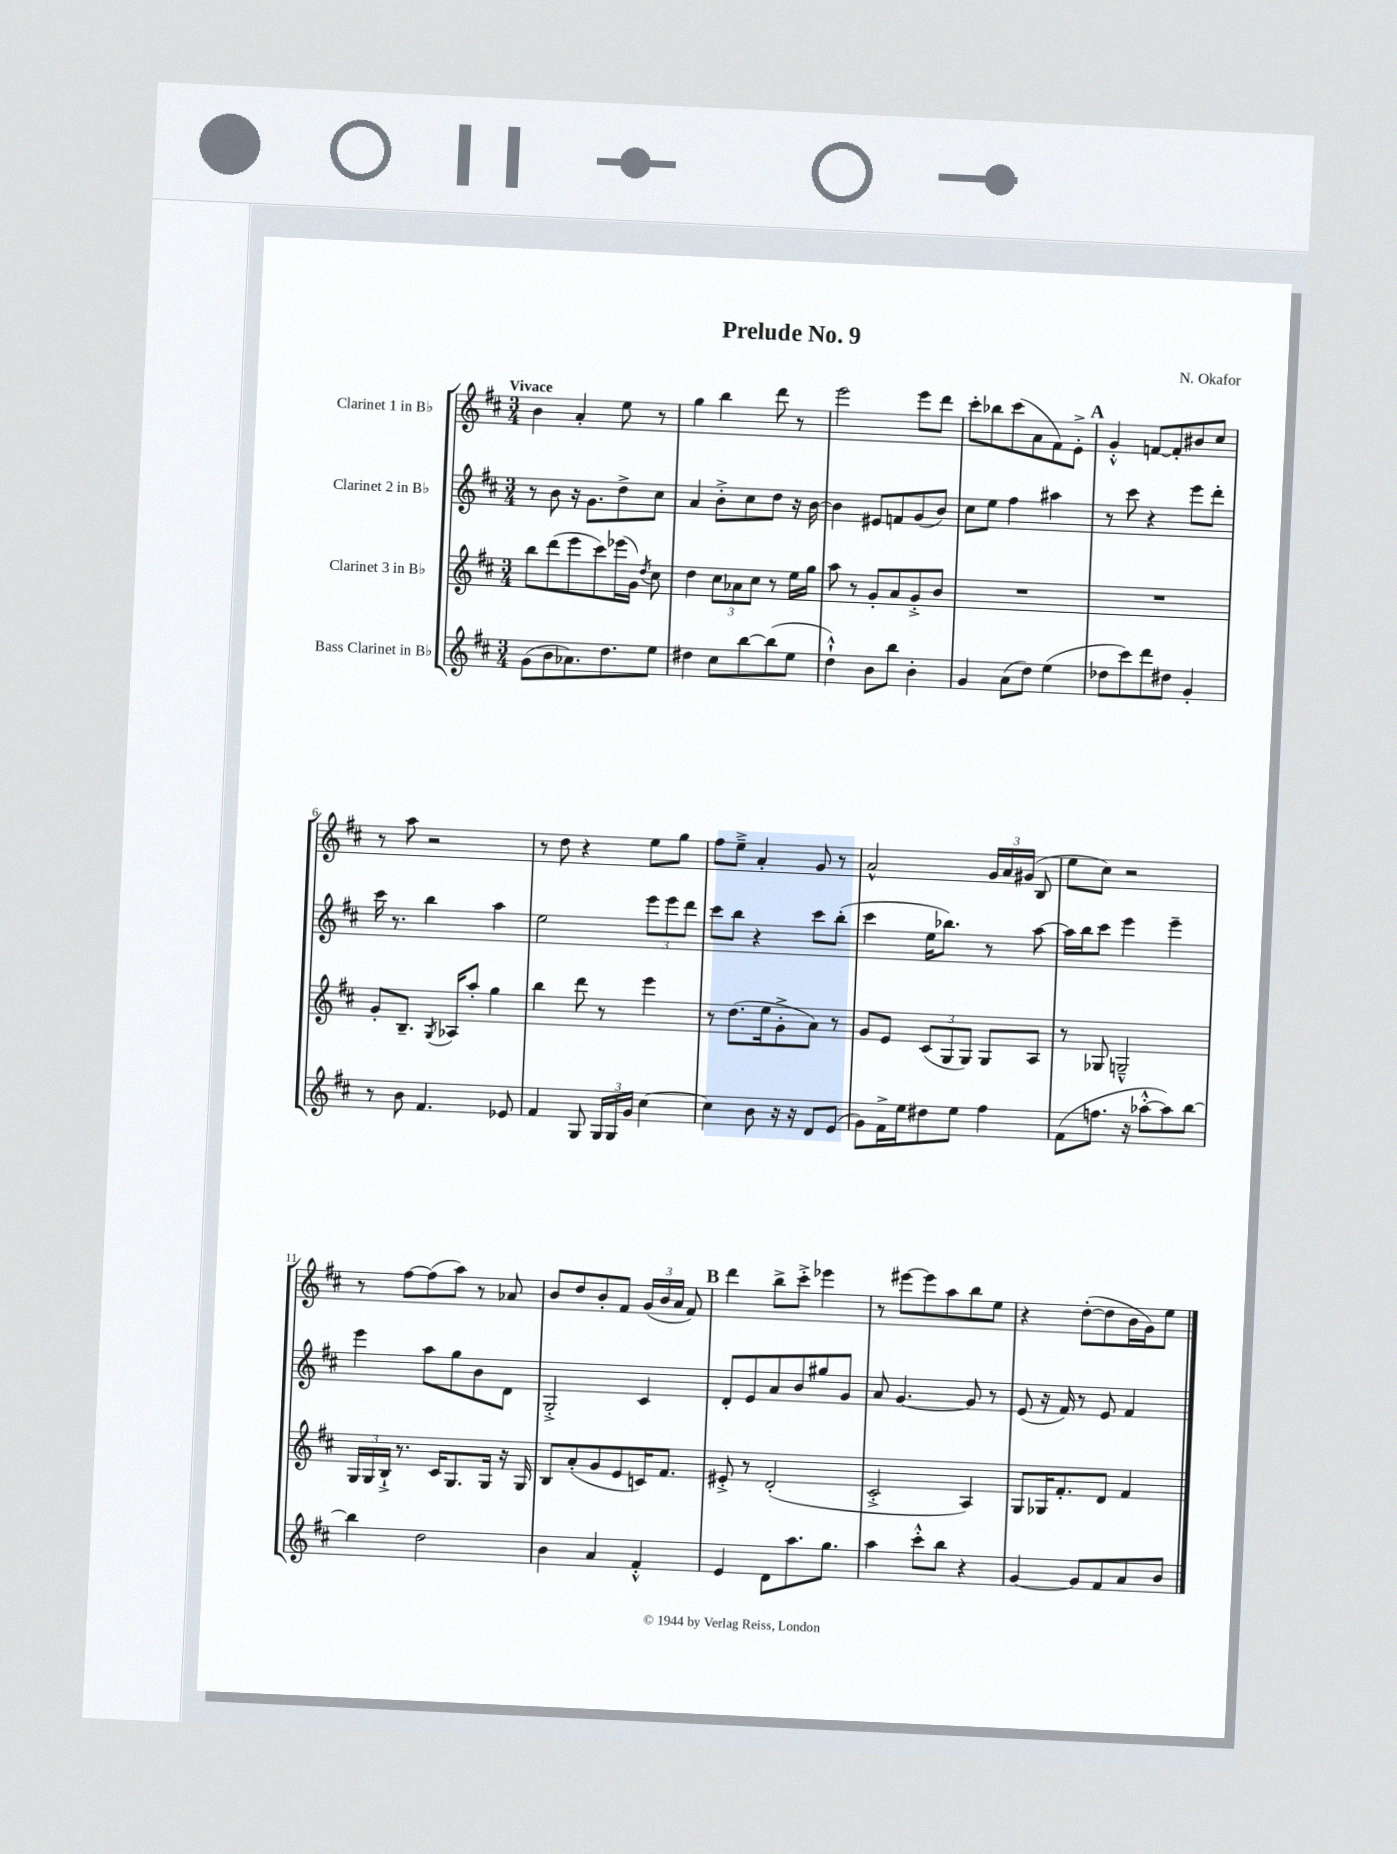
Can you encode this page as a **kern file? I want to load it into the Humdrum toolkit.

**kern	**kern	**kern	**kern
*staff4	*staff3	*staff2	*staff1
*clefG2	*clefG2	*clefG2	*clefG2
*k[f#c#]	*k[f#c#]	*k[f#c#]	*k[f#c#]
*M3/4	*M3/4	*M3/4	*M3/4
(8g	8bb	8r	4b
8b	(8ddd	8b	.
8.a-)	8eee	16r	4a'
.	.	8.g	.
.	8ccc#)	.	.
8.dd	.	.	.
.	(16eee-	8dd^	8ee
.	16g)	.	.
.	8qdd	.	.
8ee	8cc#	8cc#	8r
=	=	=	=
4dd#	4dd	4a	4gg
8cc#	12cc#	8b'^	4bb
.	12a-	.	.
[8bb	.	8cc#	.
.	12cc#	.	.
(8bb]	8r	8dd	8ddd
8ee	16ee	16r	8r
.	16gg	[16b	.
=	=	=	=
4dd`^^)	8aa	4b]	2eee
.	8r	.	.
8b	8g'	8e#	.
8bb	8a	8f	.
4b'	8g'^	(8g	8eee
.	8b	8b)	8ddd
=	=	=	=
4g	2.r	8cc#	8ccc#'
.	.	8ee	8bb-
(8a	.	4ff#	(8ccc#
8dd)	.	.	8a
(4ee	.	4aa#	8f#)
.	.	.	8e'^
=	=	=	=
8dd-	2.r	8r	4g'^^
8ccc#)	.	8ccc#	.
8ddd	.	4r	[8f
8dd#	.	.	8f']
4g'	.	8eee	8b#
.	.	8ddd'	8cc#
=	=	=	=
8r	8g'	16ccc#	8r
.	.	8.r	.
8b	8.B~	.	8aa
4.f#	.	4bb	2r
.	8qG	.	.
.	16A-	.	.
.	8aa'	.	.
.	4gg	4aa	.
8e-	.	.	.
=	=	=	=
4f#	4bb	2ee	8r
.	.	.	8dd
8G	8ddd	.	4r
24G	8r	.	.
24G	.	.	.
24g	.	.	.
[4cc#	4eee	12eee	8ee
.	.	12eee	.
.	.	.	8gg
.	.	12ddd	.
=	=	=	=
4cc#]	8r	8ccc#	8ff#
.	(8.dd	8bb	8ee~^
8b	.	4r	4a'
.	16ee	.	.
16r	8g'^	.	.
16r	.	.	.
8d	8a)	8ccc#	8g
(8e	8r	(8bb'	8r
=	=	=	=
8g)	8g	4ccc#	2a^^
16f#^	8e	.	.
16ee	.	.	.
8dd#	(12c#	16ee	.
.	.	8.bb-)	.
.	12G	.	.
8ee	.	.	.
.	12G)	.	.
4ff#	8G	8r	24g
.	.	.	24a
.	.	.	(24g#
.	8A	[8aa	8B
=	=	=	=
(8f#	8r	16aa]	8ee
.	.	16bb	.
8.ff	8G-	8ccc#	8cc#)
.	2G~^^	4eee	2r
16r	.	.	.
[8aa-'^^	.	.	.
8aa-])	.	4eee~	.
[8bb	.	.	.
=	=	=	=
4bb]	24G	4eee	8r
.	24G	.	.
.	24B`^	.	.
.	8.r	.	[8ff#
2dd	.	8aa	(8ff#]
.	16c#	.	.
.	8.G	8gg	8aa)
.	.	8b	8r
.	16G	.	.
.	16r	8d	8a-
.	16G	.	.
=	=	=	=
4b	8B	2G'^	8b
.	(8a'	.	8dd
4a	8g	.	8b'
.	8e	.	8f#
4f#'^^	16c)	4c#	(24g
.	.	.	24b
.	8.f#	.	.
.	.	.	24a
.	.	.	8f#)
=	=	=	=
4e	8e#'^	8d'	4ddd
.	8r	8e	.
8d	(2d'	8a	8bb^
8.aa	.	8b	8ccc#'^
.	.	8gg#	4eee-
8.gg	.	.	.
.	.	8g	.
=	=	=	=
4aa	2c#'^	8a	8r
.	.	[4.g	[8eee#
8ccc#'^^	.	.	8eee#]
8bb	.	.	8aa
4r	4A)	8g]	8bb
.	.	8r	8ee
=	=	=	=
[4g	8G	(8e	4r
.	16G-	16r	.
.	8.f#'	16f#)	.
8g]	.	8r	([8dd'
8f#	8d	8e	8dd]
8a	4f#	4f#	16b
.	.	.	16g)
8b	.	.	8ee
==	==	==	==
*-	*-	*-	*-
